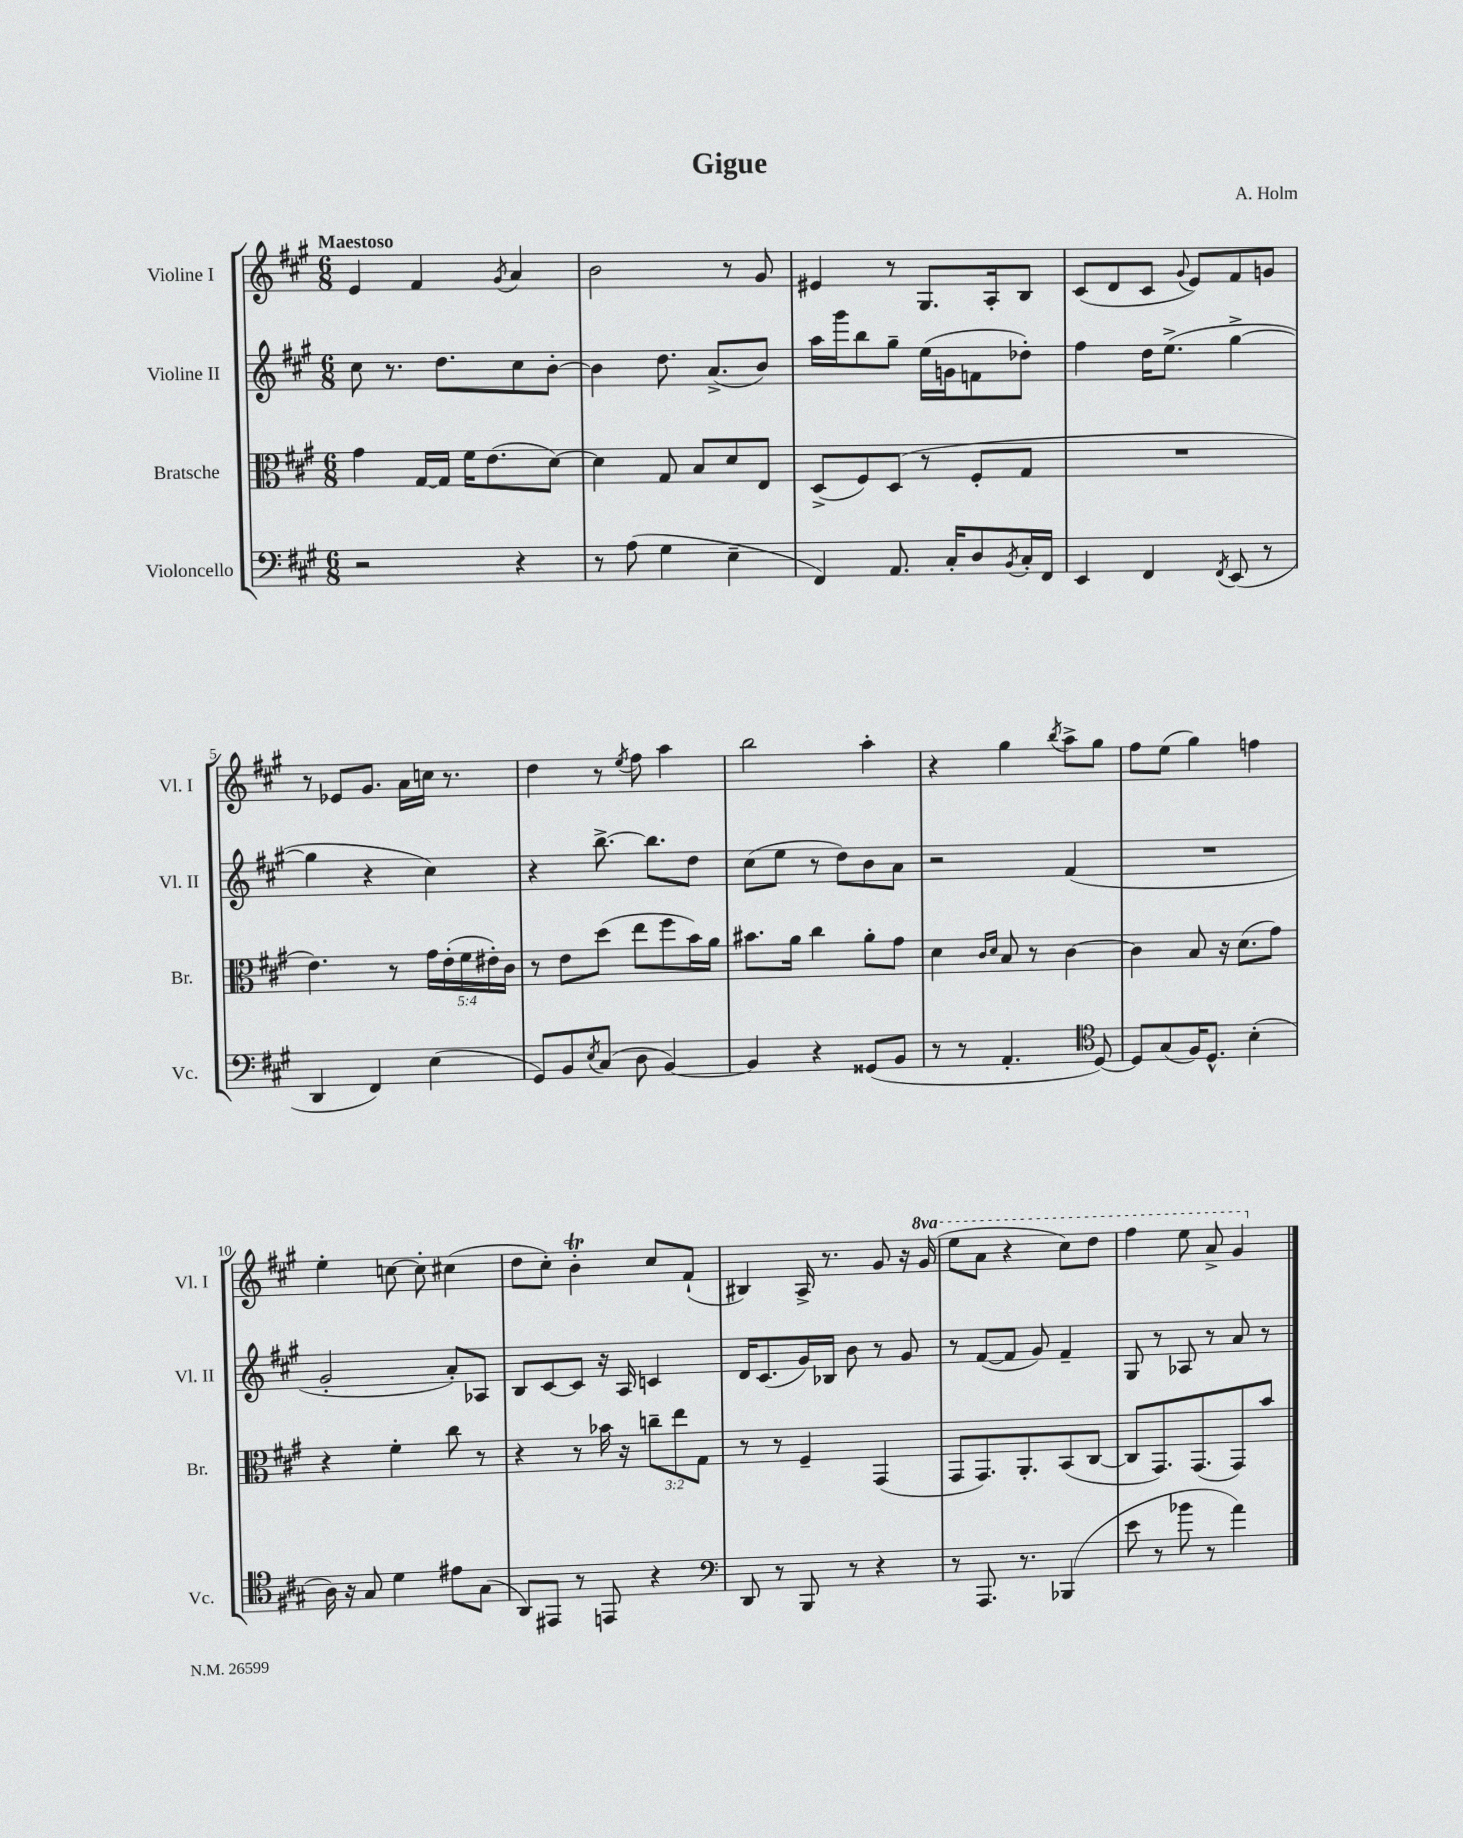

**kern	**kern	**kern	**kern
*staff4	*staff3	*staff2	*staff1
*clefF4	*clefC3	*clefG2	*clefG2
*k[f#c#g#]	*k[f#c#g#]	*k[f#c#g#]	*k[f#c#g#]
*M6/8	*M6/8	*M6/8	*M6/8
2r	4g#\	8cc#\	4e/
.	.	8.r	.
.	[16G#/LL	.	4f#/
.	16G#/]JJ	8.dd\L	.
.	16f#\LK	.	.
.	(8.e\	.	.
.	.	.	8qg#/
4r	.	8cc#\	4a/
.	[8d\J)	[8b'\J	.
=	=	=	=
8r	4d\]	4b\]	2b\
(8A\	.	.	.
4G#\	8G#/	8.dd\	.
.	8B/L	.	.
.	.	(8.a^/L	.
4E~\	8d/	.	8r
.	8E/J	8b/J)	8g#/
=	=	=	=
4FF#/)	(8D^/L	16aa\LL	4e#/
.	.	16ggg#\J	.
.	8F#/)	8bb\	.
8.AA/	(8D/J	8gg#~\J	8r
.	8r	(16ee\LL	8.G#/L
16C#'/LK	.	16g\J	.
8D/	8F#'/L	8f\	.
.	.	.	16A'/k
8qBB/	.	.	.
16C#'/L	8G#/J	8dd-'\J)	8B/J
16FF#/JJ	.	.	.
=	=	=	=
4EE/	2.r	4ff#\	(8c#/L
.	.	.	8d/
4FF#/	.	16dd\LK	8c#/J
.	.	(8.ee^\J	.
.	.	.	8qqg#/
.	.	.	8e/L)
8qFF#/	.	.	.
(8EE/	.	[4gg#^\	8f#/
8r	.	.	8g/J
=	=	=	=
4DD/	4.e\)	4gg#\]	8r
.	.	.	8e-/L
4FF#/)	.	4r	8.g#/J
.	8r	.	.
.	.	.	16a\LL
(4E\	20g#\LL	4cc#\)	16cc\JJ
.	(20e'\	.	.
.	.	.	8.r
.	20f#\	.	.
.	20e#'\)	.	.
.	20c#\JJ	.	.
=	=	=	=
8GG#/L)	8r	4r	4dd\
8BB/	8e\L	.	.
8qE/	.	.	.
(8C#/J	(8dd\J	[8.bb^\	8r
.	.	.	8qee/
8D\	8ee\L	.	8ff#\
.	.	8.bb\]L	.
[4BB/)	8ff#\	.	4aa\
.	16b\L)	8dd\J	.
.	16a\JJ	.	.
=	=	=	=
4BB/]	8.b#\L	(8cc#\L	2bb\
.	.	8ee\J	.
.	16a\Jk	.	.
4r	4cc#\	8r	.
.	.	8dd\L)	.
(8GG##/L	8a'\L	8b\	4aa'\
8BB/J	8g#\J	8a\J	.
=	=	=	=
8r	4d\	2r	4r
8r	.	.	.
.	16qqc#/LL	.	.
.	16qqd/JJ	.	.
4.AA'/	8B/	.	4gg#\
.	8r	.	.
.	.	.	8qbb/
.	[4c#\	(4f#/	8aa^\L
*clefC4	*	*	*
[8D/)	.	.	8gg#\J
=	=	=	=
8D/]L	4c#\]	2.r	8ff#\L
(8G#/	.	.	(8ee\J
16F#/K)	8B/	.	4gg#\)
8.D^^/J	.	.	.
.	16r	.	.
.	(8.d\L	.	.
(4B'\	.	.	4ff\
.	8g#\J)	.	.
=	=	=	=
16A\)	4r	2g#'/	4ee'\
16r	.	.	.
8G#/	.	.	.
4d\	4f#'\	.	[8cc\
.	.	.	8cc'\]
8e#\L	8cc#\	8a'/L)	(4cc#\
(8G#\J	8r	8A-/J	.
=	=	=	=
8AA/L)	4r	8B/L	8dd\L
8EE#/J	.	[8c#/	8cc#'\J)
8r	8r	8c#/]J	4b'\
8EE/	16b-\	16r	.
.	16r	16A/	.
4r	12cc~\L	4c/	8cc#/L
.	12ee\	.	.
.	.	.	(8f#`/J
.	12G#\J	.	.
=	=	=	=
*clefF4	*	*	*
8DD/	8r	16d/LK	4B#/)
.	.	(8.c#/	.
8r	8r	.	.
8BBB/	4F#~/	16g#/L)	16A^/
.	.	16B-/JJ	8.r
8r	.	8b\	.
4r	(4GG#/	8r	8g#/
.	.	8g#/	16r
.	.	.	(16gg#/
=	=	=	=
8r	8GG#/L	8r	8eee\L
8.AAA/	8.GG#/)	([8f#/L	8aa\J
.	.	8f#/]J	4r
8.r	8.AA'/	.	.
.	.	8g#/)	.
(4BBB-/	(8BB/	4f#~/	8ccc#\L)
.	[8C#/J	.	8ddd\J
=	=	=	=
8e\	8C#/]L	8G#/	4fff#\
8r	8.GG#/)	8r	.
8b-\	.	8A-/	8eee\
.	(8.GG#/	.	.
8r	.	8r	8aa^/
4a\)	8GG#/)	8a/	4gg#/
.	8b/J	8r	.
==	==	==	==
*-	*-	*-	*-
